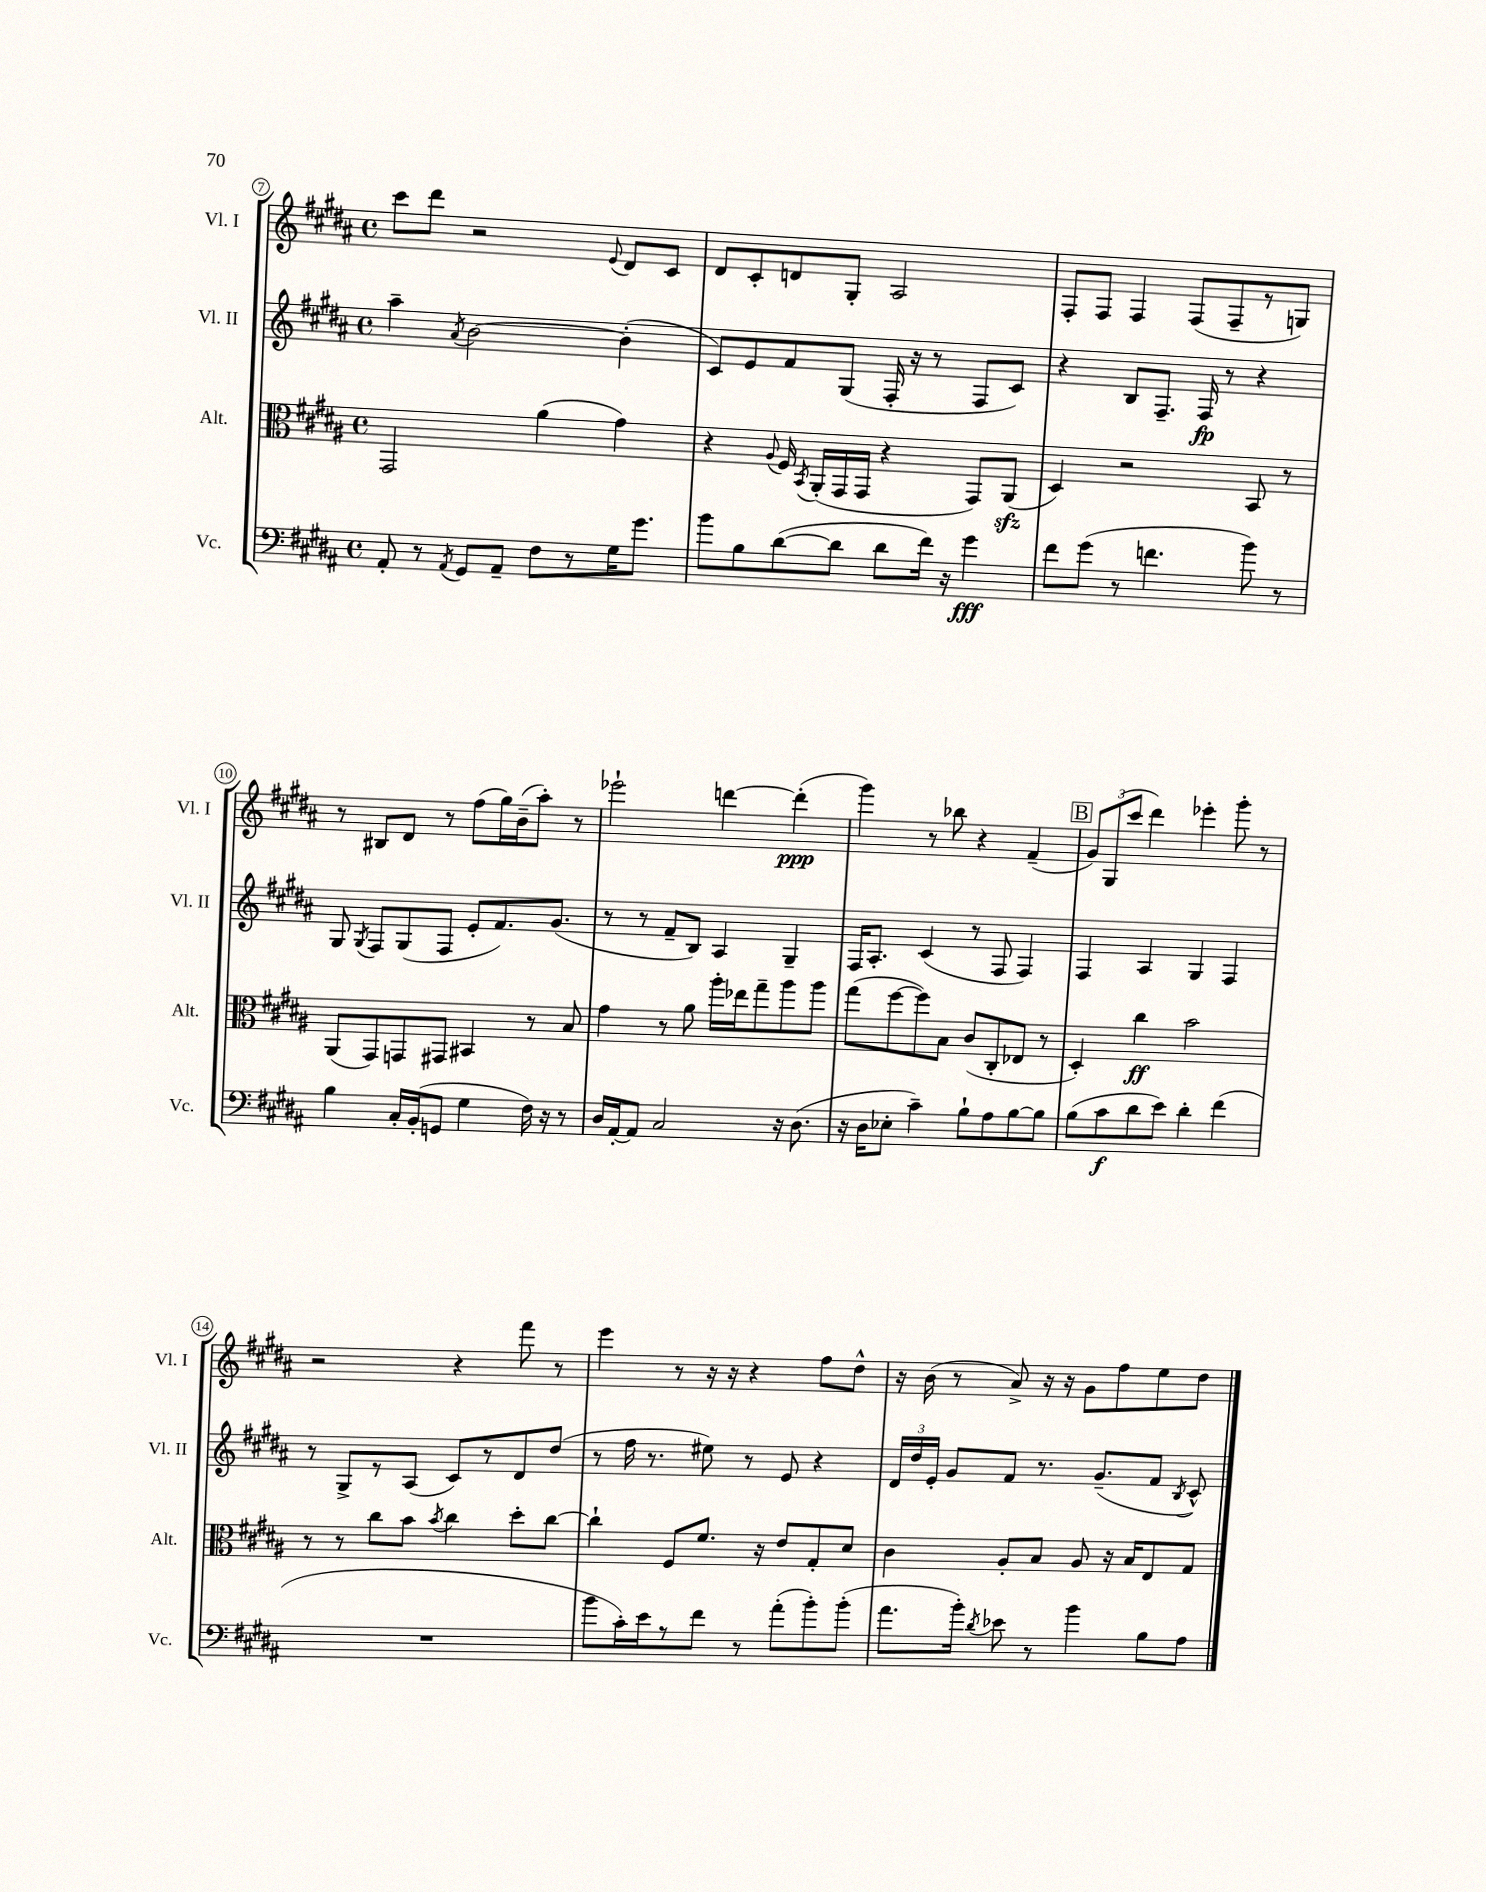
<<
\new StaffGroup <<
\new Staff = "s0" \with { instrumentName = "Vl. I" shortInstrumentName = "Vl. I" } {
    \clef treble \key b \major \defaultTimeSignature \time 4/4
    \autoBeamOff cis'''8[ dis'''8] r2 \appoggiatura { e'8 } dis'8[ cis'8] |
    dis'8[ cis'8-. d'8 gis8]-. ais2 |
    fis8[-. fis8] fis4 fis8[( fis8-- r8 g8]) |
    r8 bis8[ dis'8] r8 fis''8[( gis''16) b'16--( ais''8]-.) r8 |
    ees'''2-! d'''4~ d'''4-.\ppp( |
    gis'''4) r8 bes''8 r4 fis'4--( |
    \mark \markup { \box "B" } \tuplet 3/2 { gis'8[) gis8( cis'''8] } dis'''4) ees'''4-. gis'''8-. r8 |
    r2 r4 fis'''8 r8 |
    e'''4 r8 r16 r16 r4 fis''8[ dis''8]-^ |
    r16 b'16( r8 ais'8->) r16 r16 gis'8[ fis''8 e''8 dis''8] \bar "|." |
}
\new Staff = "s1" \with { instrumentName = "Vl. II" shortInstrumentName = "Vl. II" } {
    \clef treble \key b \major \defaultTimeSignature \time 4/4
    \autoBeamOff ais''4-- \acciaccatura { ais'8 } b'2~ b'4-.( |
    cis'8[) e'8 fis'8 gis8]( fis16-. r16 r8 fis8[ cis'8]) |
    r4 b8[ fis8.]-- fis16\fp r8 r4 |
    gis8 \acciaccatura { gis8 } fis8[ gis8( fis8] e'8[-. fis'8.) gis'8.]( |
    r8 r8 fis'8[-- b8]) ais4 gis4-- |
    fis16[ ais8.]-. cis'4( r8 fis8 fis4) |
    \mark \markup { \box "B" } fis4 ais4 gis4 fis4 |
    r8 gis8[-> r8 ais8]( cis'8[) r8 dis'8 dis''8]( |
    r8 fis''16 r8. eis''8) r8 e'8 r4 |
    \tuplet 3/2 { dis'16[ dis''16 e'16]-. } gis'8[ fis'8] r8. gis'8.[--( fis'8] \acciaccatura { b8 } cis'8-^) \bar "|." |
}
\new Staff = "s2" \with { instrumentName = "Alt." shortInstrumentName = "Alt." } {
    \clef alto \key b \major \defaultTimeSignature \time 4/4
    \autoBeamOff gis,2 ais'4( gis'4) |
    r4 \appoggiatura { ais8 } fis16 \acciaccatura { b,8 } ais,16[-.( gis,16 gis,16] r4 gis,8[) ais,8]\sfz( |
    dis4) r2 b,8 r8 |
    ais,8[( gis,8) g,8 gis,8] bis,4 r8 b8 |
    gis'4 r8 ais'8 ais''16[-. ees''16 gis''8-- ais''8 ais''8] |
    gis''8[( fis''8~ fis''8) b8] cis'8[( cis8-. ees8] r8 |
    \mark \markup { \box "B" } dis4-.) cis''4\ff b'2 |
    r8 r8 cis''8[ b'8] \acciaccatura { b'8 } cis''4 dis''8[-. cis''8]~ |
    cis''4-! fis8[ fis'8.] r16 e'8[ gis8-. dis'8] |
    cis'4 ais8[-. b8] ais8 r16 b16[ e8 gis8] \bar "|." |
}
\new Staff = "s3" \with { instrumentName = "Vc." shortInstrumentName = "Vc." } {
    \clef bass \key b \major \defaultTimeSignature \time 4/4
    \autoBeamOff ais,8-. r8 \acciaccatura { ais,8 } gis,8[ ais,8]-- fis8[ r8 gis16 gis'8.] |
    b'8[ b8 dis'8~( dis'8] dis'8[ fis'16]) r16 gis'4\fff |
    fis'8[ gis'8]( r8 f'4. b'8) r8 |
    b4 cis16[-. b,16-.( g,8] gis4 fis16) r16 r8 |
    dis16[ ais,16~-. ais,8] cis2 r16 dis8.( |
    r16 dis16[ ees8]-. cis'4--) b8[-! ais8 b8~ b8] |
    \mark \markup { \box "B" } b8[( cis'8\f dis'8 e'8]) dis'4-. fis'4( |
    R1 |
    b'8[ cis'16-.) e'16 r8 fis'8] r8 ais'8[-.( b'8-.) b'8]-.( |
    ais'8.[ b'16]-.) \acciaccatura { dis'8 } ees'8 r8 b'4 b8[ ais8] \bar "|." |
}
>>
>>
\layout { \context { \Score currentBarNumber = #7 \override BarNumber.stencil = #(make-stencil-circler 0.1 0.3 ly:text-interface::print) } }
